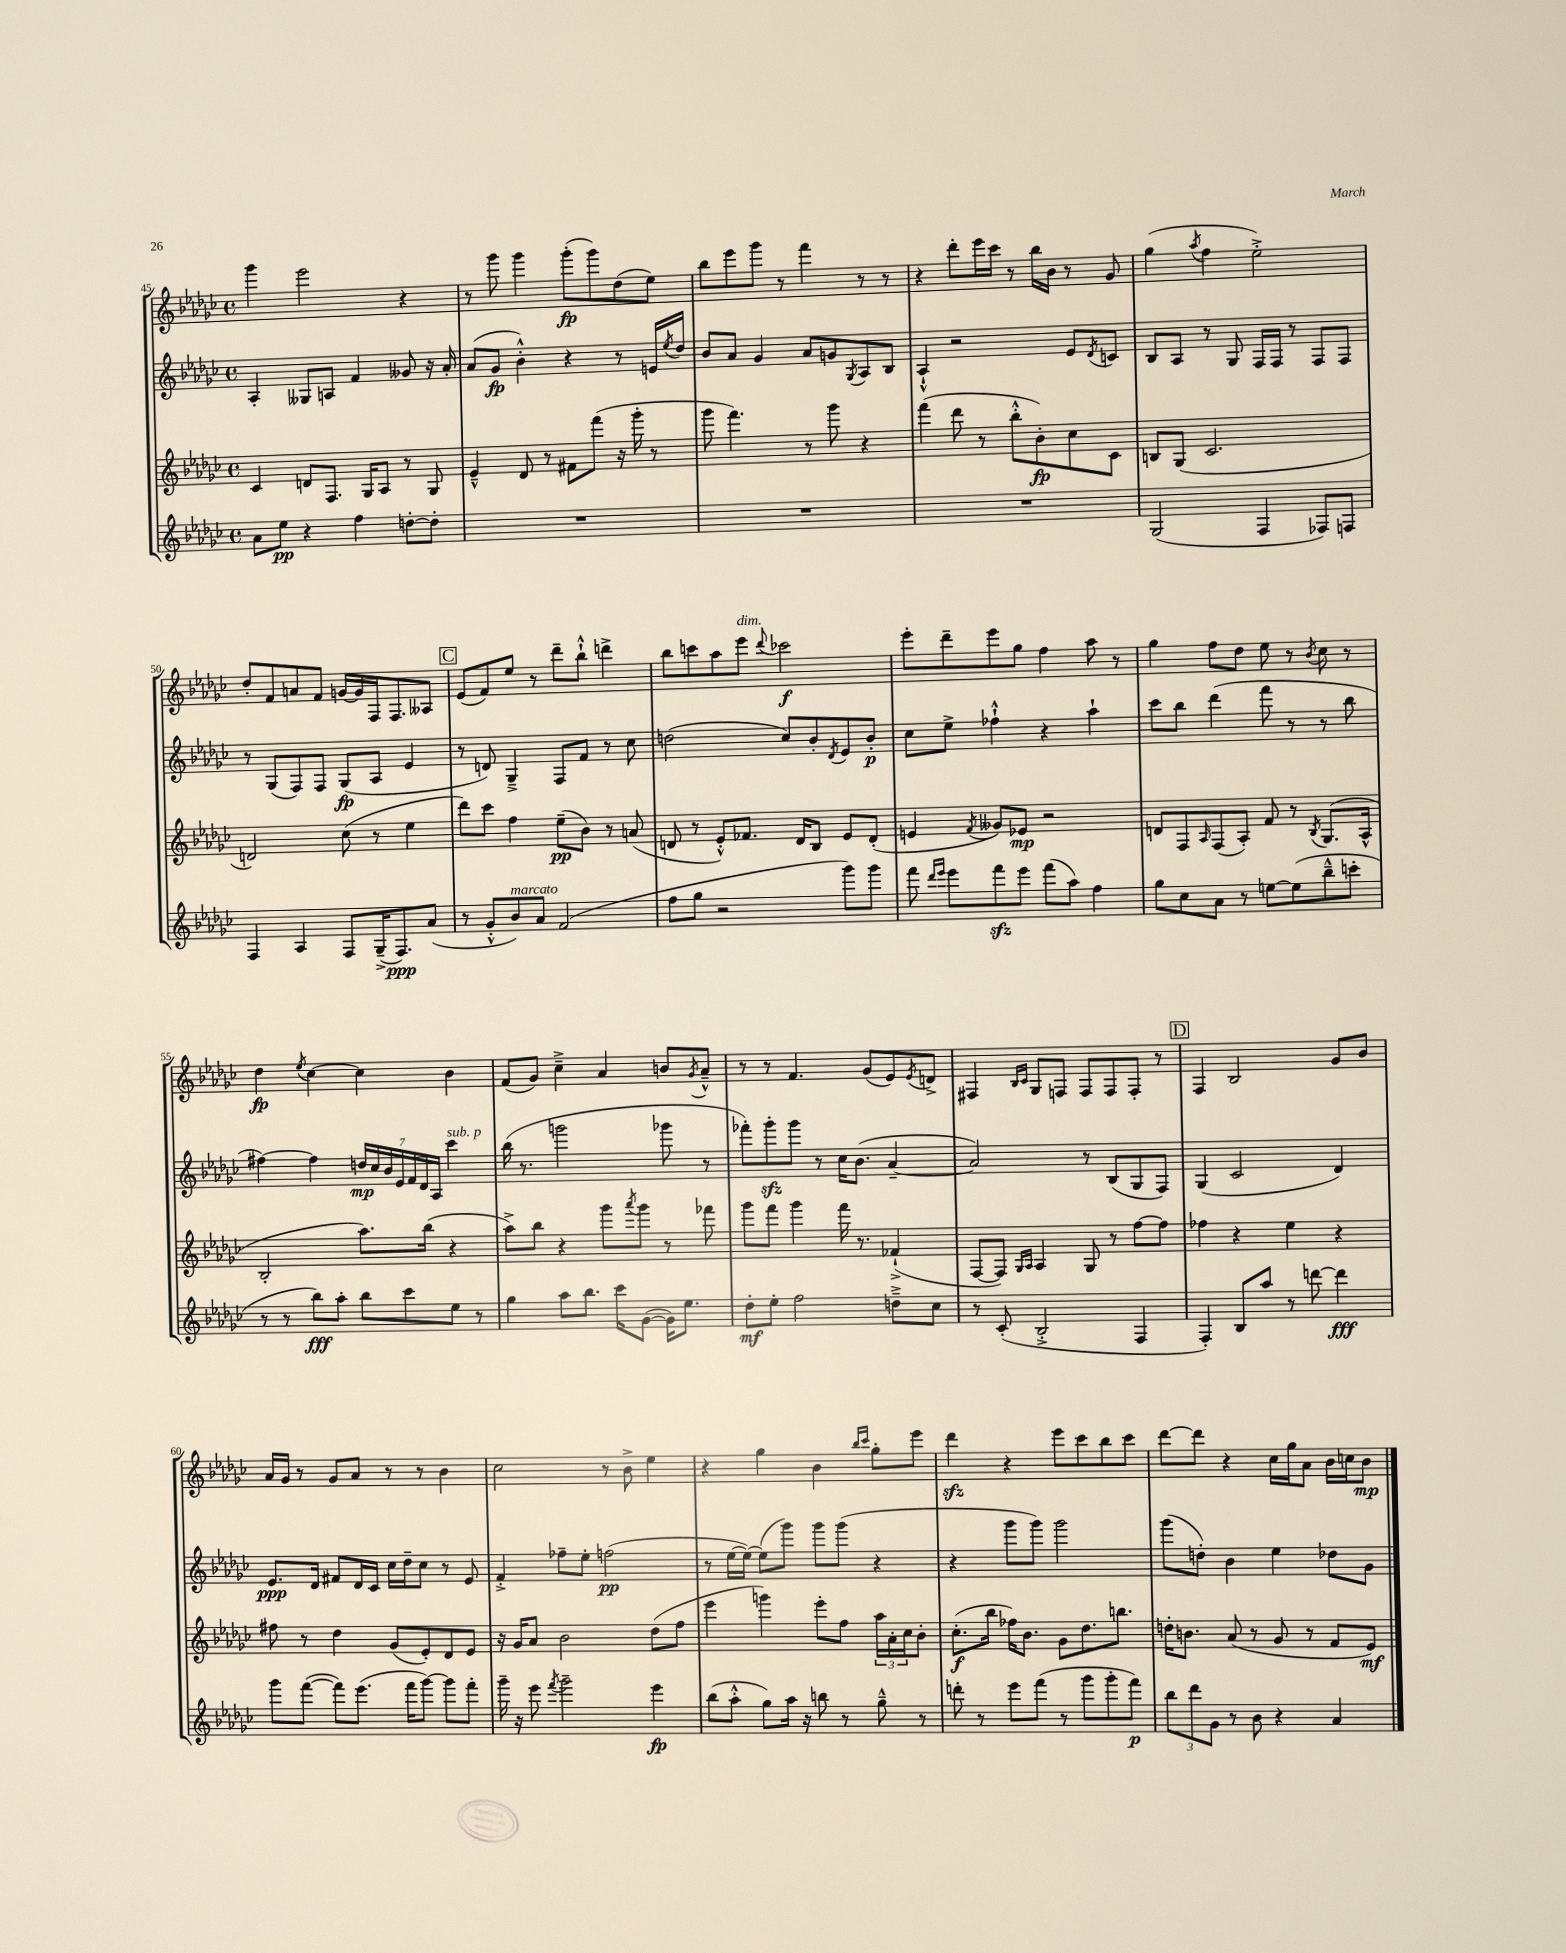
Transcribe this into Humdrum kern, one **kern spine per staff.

**kern	**kern	**kern	**kern
*staff4	*staff3	*staff2	*staff1
*clefG2	*clefG2	*clefG2	*clefG2
*k[b-e-a-d-g-c-]	*k[b-e-a-d-g-c-]	*k[b-e-a-d-g-c-]	*k[b-e-a-d-g-c-]
*M4/4	*M4/4	*M4/4	*M4/4
*met(c)	*met(c)	*met(c)	*met(c)
8a-\L	4c-/	4A-'/	4ggg-\
8ee-\J	.	.	.
4r	8d/L	8G--/L	2eee-\
.	8.F/J	8A/J	.
4ff\	.	4f/	.
.	16G-/LK	.	.
.	8A-/J	.	.
[8dd'\L	8r	8g--/	4r
8dd'\]J	8G-/	16r	.
.	.	16a-'/	.
=	=	=	=
1r	4e-~^^/	(8a-/L	8r
.	.	8g-/J	8ggg-\
.	8d-/	4b-'^^\)	4ggg-\
.	8r	.	.
.	8f#\L	4r	(8ggg-'\L
.	(8fff\J	.	8ggg-\)
.	16r	8r	(8dd-\
.	16ggg-'\	.	.
.	8r	16e/LL	8ee-\J)
.	.	8qee-/	.
.	.	16dd-/JJ	.
=	=	=	=
1r	8ggg-\	8b-/L	8bb-\L
.	4.fff\)	8a-/J	8eee-\
.	.	4g-/	8ggg-\J
.	.	.	8r
.	8r	8a-/L	4fff\
.	8ggg-\	8g/	.
.	.	8qG-/	.
.	4r	8A-/	8r
.	.	8B-/J	8r
=	=	=	=
1r	(4fff\	4A-`^^/	4r
.	8ddd-\	2r	8ddd-'\L
.	8r	.	16eee-\L
.	.	.	16ccc-\JJ
.	8bb-'^^\L	.	8r
.	8b-'\)	.	16bb-\LL
.	.	.	16b-\JJ
.	8cc-\	8e-/L	8r
.	.	8qd-/	.
.	8c-\J	8c/J	8g-/
=	=	=	=
(2G-/	8B/L	8B-/L	(4gg-\
.	(8G-/J	8A-/J	.
.	.	.	8qaa-/
.	2.c-/	8r	4ff\
.	.	8G-/	.
4F/	.	16F/LL	2ee-'^\)
.	.	16F/JJ	.
.	.	8r	.
8F-/L)	.	8F/L	.
8F/J	.	8F/J	.
=	=	=	=
4F/	2d/)	8r	8dd-'/L
.	.	(8G-/L	8f/
4A-/	.	8F/)	8a/
.	.	8F/J	8f/J
8F/L	(8cc-\	(8G-/L	[16g/LL
.	.	.	16g/]
(16G-~^/K	8r	8A-/J	16F/J
8.F/)	.	.	8.F/
.	4ee-\	4e-/	.
(8a-/J	.	.	8A--/J
=	=	=	=
8r	8ddd-\L)	8r	(8e-/L
8g-'^^/L	8ccc-\J	8d/)	8f/)
8b-/)	4ff\	4G-~^/	8ee-/J
8a-/J	.	.	8r
(2f/	(8ee-~\L	8F/L	8ddd-~\L
.	8b-\J)	8f/J	8bb-`^^\J
.	8r	8r	4ddd^\
.	(8a/	8cc-\	.
=	=	=	=
8ff\L	8d/	(2dd\	8bb-\L
8gg-\J	8r	.	8ccc\
2r	8e-'^^/L)	.	8aa-\
.	8.f-/J	.	8eee-\J
.	.	.	8qqddd-/
.	.	8cc-/L)	2ccc-\
.	16d/LK	.	.
.	8B-/J	8b-'/	.
.	.	8qd-/	.
8ggg-\L)	8e-/L	8e-/	.
8ggg-\J	(8d'/J	8b-'/J	.
=	=	=	=
8fff\	4e/	8cc-\L	8eee-'\L
16qqddd-/LL	.	.	.
16qqeee-/JJ	.	.	.
8eee-\L	.	8ee-^\J	8ddd-~\
.	8qf/	.	.
8fff\	8g--/L)	4ff-`^^\	8eee-\
8eee-\J	8e-/J	.	8gg-\J
(8fff\L	2r	4r	4ff\
8aa-\J)	.	.	.
4ff\	.	4aa-`\	8aa-\
.	.	.	8r
=	=	=	=
8gg-\L	8d/L	8ccc-\L	4gg-\
8cc-\	8F/	8bb-\J	.
.	16qqA-/	.	.
8a-\J	(8F/	(4ddd-\	8ff\L
8r	8A-'/J)	.	8dd-\J
[8ee\L	8f/	8fff\	8ee-\
(8ee\]	8r	8r	8r
.	8qB-/	.	8qb-/
8bb-~^^\	(8.G-/L	8r	8cc-\
8ccc'\J	.	8bb-\	8r
.	16A-^^/Jk	.	.
=	=	=	=
8r	2B-'/	[4ff#\)	4dd-\
8r	.	.	.
.	.	.	8qee-/
8bb-\L)	.	4ff#\]	[4cc-\
8aa-'\J	.	.	.
8bb-\L	8.aa-\L)	28dd/LL	4cc-\]
.	.	28cc-/	.
.	.	28b-/	.
.	.	28e-/	.
8ccc-\	.	.	.
.	.	28f/	.
.	.	28d-/	.
.	(16bb-\Jk	.	.
.	.	28A-/JJ	.
8ee-\J	4r	4ccc-\	4b-\
8r	.	.	.
=	=	=	=
4gg-\	8aa-^\L)	(16bb-\	(8f/L
.	.	8.r	.
.	8bb-\J	.	8g-/J)
8aa-\L	4r	2ggg\	4cc-~^\
8.bb-\J	.	.	.
.	8ggg-\L	.	4a-/
16ccc-\LK	.	.	.
.	8qaaa-/	.	.
([8g-\J	8ggg-\J	.	.
16g-\]LK)	8r	8ggg-\	8b/L
8.ee-\J	.	.	.
.	.	.	8qg-/
.	8fff-\	8r	8a-~^^/J
=	=	=	=
8dd-'\L	8ggg-\L	8fff-'\L)	8r
8ee-'\J	8fff\J	8ggg-'\	8r
2ff\	4ggg-\	8ggg-\J	4.f/
.	.	8r	.
.	16fff\	16cc-\LK	.
.	8.r	(8.b-\J	.
.	.	.	(8g-/L
8dd~^\L	(4f-`^/	[4a-~/	8e-/)
.	.	.	8qe-/
8cc-\J	.	.	8d^/J
=	=	=	=
8r	[8F/L	2a-/])	4F#/
(8c-'/	8F/]J)	.	.
.	16qqG-/LL	.	16qqB-/LL
.	16qqA-/JJ	.	16qqc-/JJ
2B-'^/	4A-/	.	8G-/L
.	.	.	8F/J
.	8G-/	8r	8F/L
.	8r	(8B-/L	8F/
4F/	[8ff\L	8G-/	8F'/J
.	8ff\]J	8F/J)	8r
=	=	=	=
4F'/)	4ff-\	(4G-/	4F/
8B-/L	4r	2c-/	2B-/
8aa-/J	.	.	.
8r	4ee-\	.	.
[8ddd\	.	.	.
4ddd\]	4r	4d-/)	8g-/L
.	.	.	8b-/J
=	=	=	=
8ggg-\L	8ff#\	8.e-/L	16a-/LL
.	.	.	16g-/JJ
([8fff\J	8r	.	8r
.	.	16d-/Jk	.
8fff\]L)	4dd-\	8f#/L	8g-/L
(8.eee-\J	.	16d-/L	8a-/J
.	.	16c-/JJ	.
.	(8g-/L	16cc-\LL	8r
16fff\LK	.	16dd-~\J	.
[8ggg-\J)	8e-'/)	8cc-\J	8r
8ggg-\]L	8d-/	8r	4b-\
8fff'\J	8e-/J	8e-/	.
=	=	=	=
16ggg-~\	16r	4f'^/	2cc-\
16r	16g-/LK	.	.
8eee-\	8a-/J	.	.
8qfff/	.	.	.
2ggg-~\	2b-\	8ff-~\L	.
.	.	8ee-'\J	.
.	.	(2ff\	8r
.	.	.	8b-^\
4eee-\	(8dd-\L	.	4ee-\
.	8ff\J	.	.
=	=	=	=
(8bb-\L	4eee-\	8r	4r
8aa-'^^\J	.	[16ee-\LL	.
.	.	16ee-\_JJ)	.
8gg-\L)	4ggg\)	(8ee-\]L	4gg-\
16aa-\Jk	.	8ggg-\J)	.
16r	.	.	.
8bb\	8eee-'\L	8ggg-\L	4b-\
8r	8ff\J	(8ggg-\J	.
.	.	.	16qqbb-/LL
.	.	.	16qqccc-/JJ
8gg-~^^\	24aa-\LL	4r	8gg-'\L
.	24a-'\	.	.
.	24cc-\J	.	.
8r	8b-'\J	.	8eee-\J
=	=	=	=
8ddd'\	(8.cc-'\L	4r	4ddd-\
8r	.	.	.
.	16bb-\Jk	.	.
8eee-\L	16ff-\LK)	8ggg-\L	4r
.	8.b-\J	.	.
(8fff\J	.	8ggg-\J)	.
8r	8g-\L	2ggg-\	8eee-\L
8ggg-\L	8.dd-\	.	8ccc-\
8ggg-'\	.	.	8bb-\
.	8.bb\J	.	.
8fff\J)	.	.	8ccc-\J
=	=	=	=
12bb-\L	16dd'\LK	(8ggg-\L	[8ddd-\L
.	8.b\J	.	.
12ddd-\	.	.	.
.	.	8dd'\J)	8ddd-\]J
12g-\J	.	.	.
8r	(8a-/	4b-\	4r
8b-\	8r	.	.
4r	8g-/	4ee-\	16cc-\LL
.	.	.	16gg-\J
.	8r	.	8a-\J
4a-/	8f/L	8dd-\L	16b-\LL
.	.	.	16cc\J
.	8e-/J)	8g-\J	8b-\J
==	==	==	==
*-	*-	*-	*-
